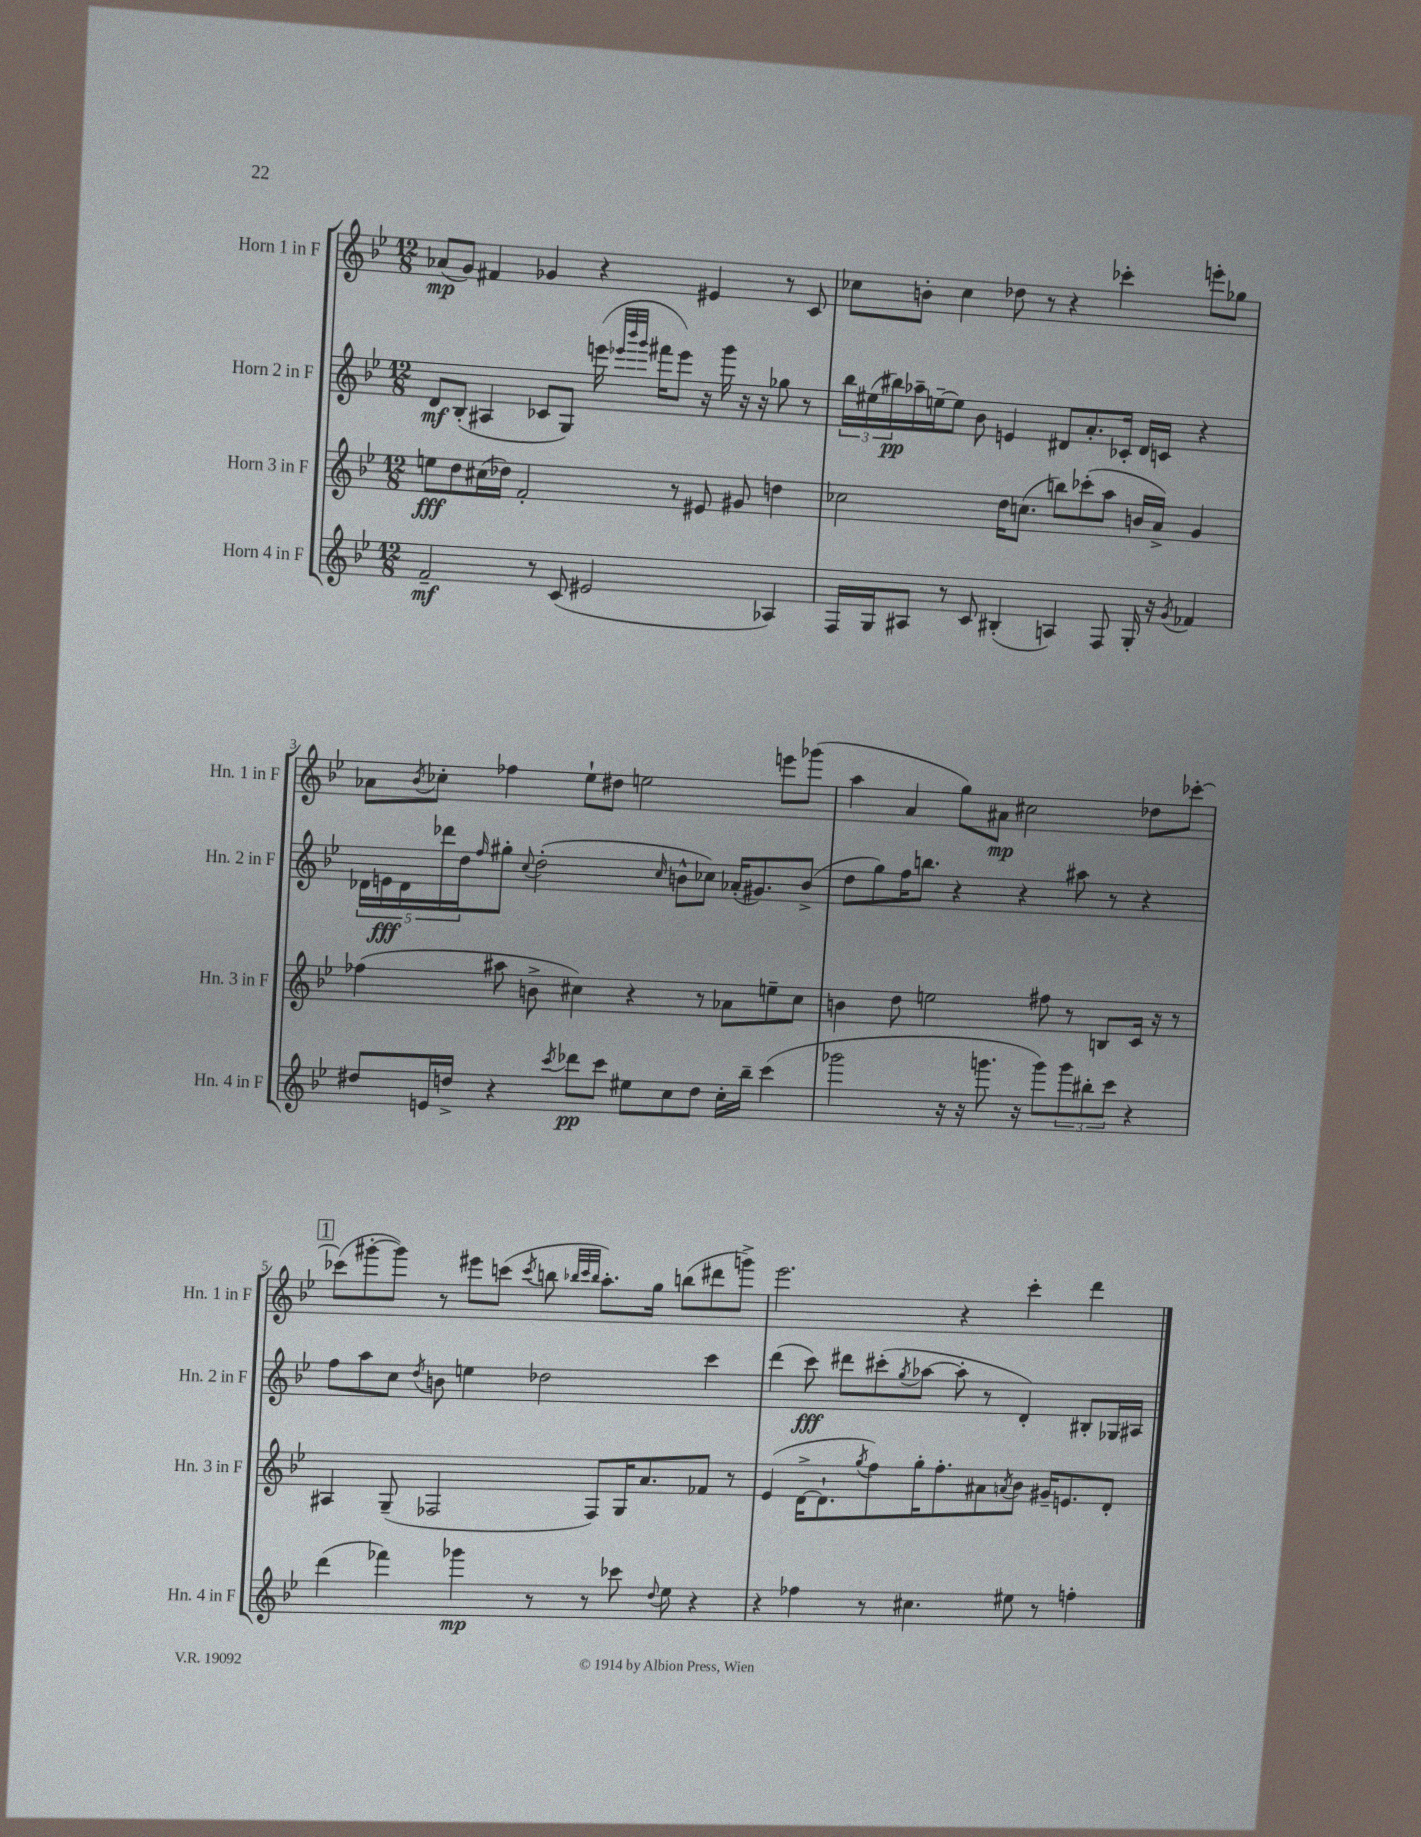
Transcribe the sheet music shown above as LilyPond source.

<<
\new StaffGroup <<
\new Staff = "s0" \with { instrumentName = "Horn 1 in F" shortInstrumentName = "Hn. 1 in F" } {
    \clef treble \key bes \major \numericTimeSignature \time 12/8
    aes'8\mp( g'8) fis'4 ges'4 r4 eis'4 r8 c'8 |
    ces''8 b'8-. ces''4 des''8 r8 r4 ces'''4-. e'''8-. ges''8 |
    aes'8 \acciaccatura { bes'8 } ces''8-. fes''4 ees''8-! dis''8 e''2 e'''8 ges'''8( |
    a''4 a'4 g''8) ais'8\mp cis''2 des''8 ces'''8~-. |
    \mark \markup { \box "1" } ces'''8( gis'''8~-. gis'''8) r8 eis'''8 c'''8( \acciaccatura { c'''8 } b''8 \grace { bes''32 c'''32 bes''32 } a''8.-.) g''16 b''8( dis'''8 g'''8->) |
    ees'''2. r4 c'''4-. d'''4 \bar "|." |
}
\new Staff = "s1" \with { instrumentName = "Horn 2 in F" shortInstrumentName = "Hn. 2 in F" } {
    \clef treble \key bes \major \numericTimeSignature \time 12/8
    d'8\mf bes8-.( ais4 ces'8 g8) e'''16( \grace { ees'''32 bes'''32 g'''32 } fis'''16 ees'''8) r16 g'''16 r16 r16 ges''8 r8 |
    \tuplet 3/2 { bes''16 eis''16( bis''16\pp) } aes''16-- e''16~-- e''8 bes'8 e'4 dis'8 a'8.-. ces'16-. dis'16 c'16 r4 |
    \tuplet 5/4 { des'16 e'16\fff des'16 des'''16 d''16 } \grace { f''16 } gis''8-. \appoggiatura { c''8 } d''2-.( \grace { c''16 } b'8-^ ces''8) aes'16-.( gis'8.) b'8->( |
    d''8 g''8) f''16 b''8. r4 r4 ais''8 r8 r4 |
    \mark \markup { \box "1" } f''8 a''8 c''8 \acciaccatura { d''8 } b'8 e''4 des''2 c'''4 |
    d'''4( c'''8\fff) dis'''8 cis'''8-.( \acciaccatura { g''8 } aes''8~ aes''8-. r8 d'4-.) bis8-. ges16 ais16 \bar "|." |
}
\new Staff = "s2" \with { instrumentName = "Horn 3 in F" shortInstrumentName = "Hn. 3 in F" } {
    \clef treble \key bes \major \numericTimeSignature \time 12/8
    e''8\fff d''8 cis''16( des''16) f'2-. r8 eis'8 gis'8 d''4 |
    ces''2 d''16 c''8.( b''8) ces'''8-.( a''8 b'16 a'16->) g'4 |
    fes''4( ais''8 b'8-> cis''4) r4 r8 aes'8 e''8-- cis''8 |
    b'4 d''8 e''2 fis''8 r8 b8 c'16 r16 r8 |
    \mark \markup { \box "1" } ais4 g8--( fes2 fes8) g16 a'8. fes'8 r8 |
    ees'4( d'16~-> d'8.-! \acciaccatura { g''8 } f''8) g''16-. f''8.-. ais'8 \acciaccatura { a'8 } bes'8 gis'16-- e'8. d'8-. \bar "|." |
}
\new Staff = "s3" \with { instrumentName = "Horn 4 in F" shortInstrumentName = "Hn. 4 in F" } {
    \clef treble \key bes \major \numericTimeSignature \time 12/8
    f'2--\mf r8 c'8( eis'2 aes4) |
    f16 g16 ais8 r8 c'8 bis4-.( a4) f8 g16-. r16 \acciaccatura { g'8 } fes'4 |
    dis''8 e'16 d''16-> r4 \acciaccatura { c'''8 } des'''8\pp c'''8 eis''8 c''8 d''8 c''16-. bes''16-- c'''4( |
    ges'''2 r16 r16 g'''8. r16 g'''8) \tuplet 3/2 { g'''8 bis''8-. c'''8 } r4 |
    \mark \markup { \box "1" } d'''4( fes'''4) ges'''4\mp r8 r8 ces'''8 \appoggiatura { d''8 } ees''8 r4 |
    r4 fes''4 r8 cis''4. eis''8 r8 f''4-. \bar "|." |
}
>>
>>
